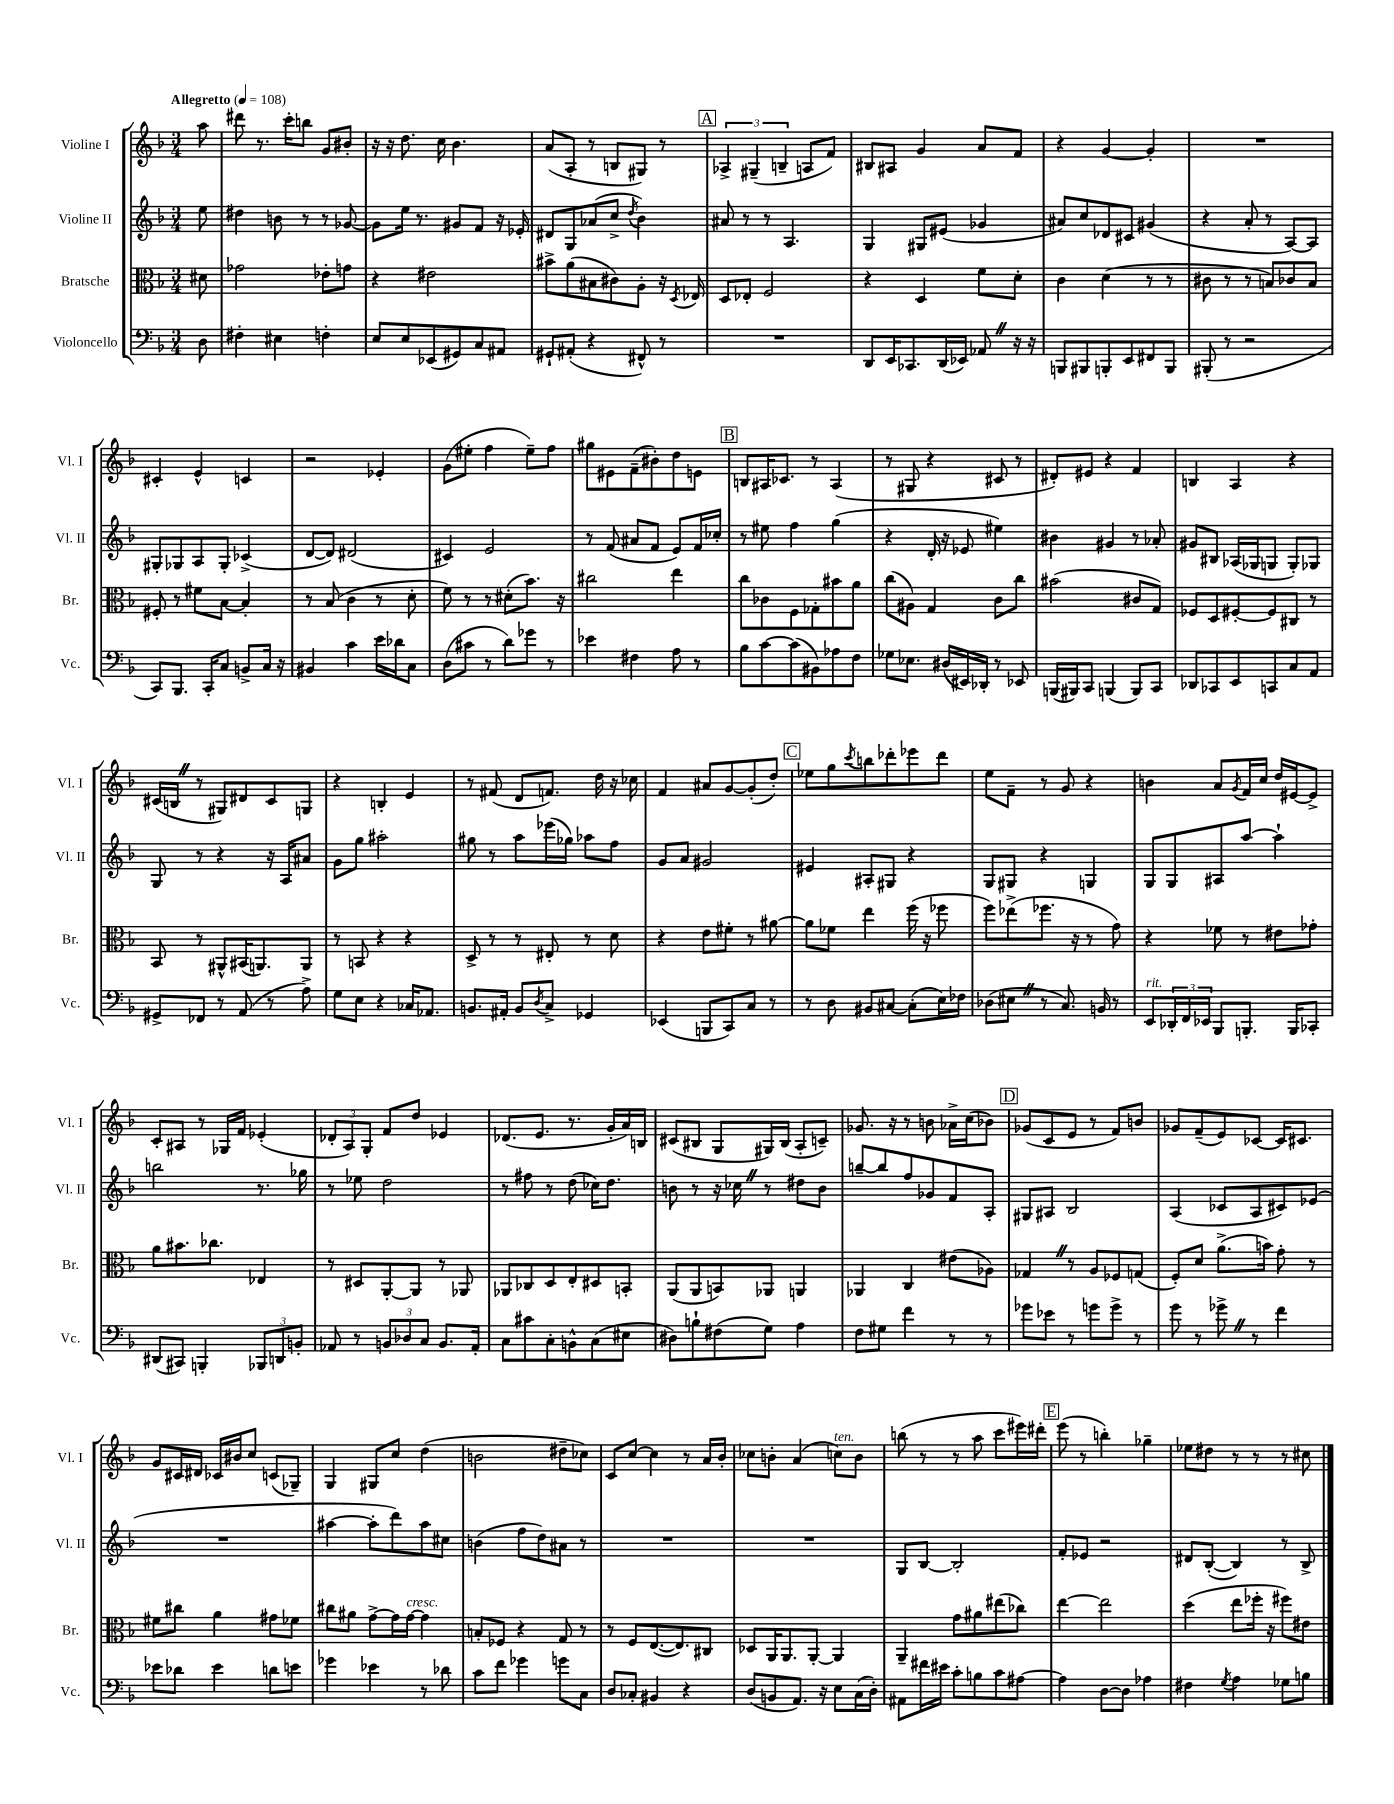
<<
\new StaffGroup <<
\new Staff = "s0" \with { instrumentName = "Violine I" shortInstrumentName = "Vl. I" } {
    \clef treble \key f \major \numericTimeSignature \time 3/4 \partial 8 \tempo "Allegretto" 4 = 108
    a''8 |
    dis'''8 r8. c'''16-. b''8 g'8 bis'8-. |
    r16 r16 d''8. c''16 bes'4. |
    a'8( a8-. r8 b8 gis8) r8 |
    \mark \markup { \box "A" } \tuplet 3/2 { aes4-> gis4--( b4-- } a8 f'8) |
    bis8 ais8 g'4 a'8 f'8 |
    r4 g'4~ g'4-. |
    R2. |
    cis'4-. e'4-^ c'4 |
    r2 ees'4-. |
    g'8( eis''8-. f''4 eis''8--) f''8 |
    gis''8 eis'8 f'8--( bis'8-.) d''8 e'8 |
    \mark \markup { \box "B" } b8 ais16 ces'8. r8 ais4( |
    r8 gis8 r4 cis'8 r8 |
    dis'8-.) eis'8 r4 f'4 |
    b4 a4 r4 |
    cis'16( b16 \once \override BreathingSign.text = \markup { \musicglyph "scripts.caesura.straight" } \breathe r8 gis8) dis'8 cis'8 g8 |
    r4 b4-. e'4 |
    r8 fis'8( d'8 f'8.) d''16 r16 ces''16 |
    f'4 ais'8 g'8~ g'8-.( d''8-.) |
    \mark \markup { \box "C" } ees''8 g''8 \acciaccatura { c'''8 } b''8 des'''8-. ees'''8 des'''8 |
    e''8 f'8-- r8 g'8 r4 |
    b'4 a'8 \acciaccatura { g'8 } f'16 c''16 d''16 eis'16~ eis'8-> |
    c'8-. ais8 r8 ges16 f'16 ees'4-.( |
    \tuplet 3/2 { des'8-. a8) g8-. } f'8 d''8 ees'4 |
    des'8.( e'8. r8. g'16-. a'16) b16 |
    cis'8( bis8 g8 gis16) bis16( a8-. c'8--) |
    ges'8. r16 r8 b'8 aes'16-> c''16( bes'8) |
    \mark \markup { \box "D" } ges'8( c'8 e'8 r8 f'8) b'8 |
    ges'8 f'8--( e'8) ces'8~ ces'16 cis'8. |
    g'8 cis'16 dis'16 ces'16 bis'16 c''8 c'8( ges8--) |
    g4 gis8 c''8 d''4( |
    b'2 dis''8-- ces''8) |
    c'8 c''8~ c''4 r8 a'16 bes'16-. |
    ces''8 b'8-. a'4( c''8^\markup { \italic "ten." }) b'8 |
    b''8( r8 r8 a''8 c'''8 eis'''16) dis'''16-. |
    \mark \markup { \box "E" } e'''8( r8 b''4-.) ges''4-- |
    ees''8 dis''8 r8 r8 r8 cis''8 \bar "|." |
}
\new Staff = "s1" \with { instrumentName = "Violine II" shortInstrumentName = "Vl. II" } {
    \clef treble \key f \major \numericTimeSignature \time 3/4 \partial 8
    e''8 |
    dis''4 b'8 r8 r8 ges'8~ |
    ges'8 e''16 r8. gis'8 f'8 r16 ees'16-. |
    dis'8 g8 aes'8( c''8-> \acciaccatura { d''8 } bes'4) |
    \mark \markup { \box "A" } ais'8 r8 r8 a4. |
    g4 gis8 eis'8( ges'4 |
    ais'8) c''8 des'8 cis'8 gis'4( |
    r4 a'8-. r8 a8~) a8 |
    gis8-. ges8 a8 ges8-. ces'4->( |
    d'8~ d'8) dis'2( |
    cis'4) e'2 |
    r8 f'8( ais'8 f'8 e'8) f'16 ces''16-. |
    \mark \markup { \box "B" } r8 eis''8 f''4 g''4( |
    r4 d'16-. r16 ees'8 eis''4) |
    bis'4 gis'4 r8 aes'8-. |
    gis'8 bis8 aes16( ges16 g8 g8-.) ges8 |
    g8 r8 r4 r16 a16 ais'8 |
    g'8 g''8 ais''2-. |
    gis''8 r8 a''8 ees'''16( ges''16) aes''8 f''8 |
    g'8 a'8 gis'2 |
    \mark \markup { \box "C" } eis'4 ais8-. gis8 r4 |
    g8 gis8 r4 g4 |
    g8 g8 ais8 a''8~ a''4-! |
    b''2 r8. ges''16 |
    r8 ees''8 d''2 |
    r8 fis''8 r8 d''8( ces''16) d''8. |
    b'8 r8 r16 ces''16 \once \override BreathingSign.text = \markup { \musicglyph "scripts.caesura.straight" } \breathe r8 dis''8 b'8 |
    b''8~-- b''8 f''8 ges'8 f'8 a8-. |
    \mark \markup { \box "D" } gis8 ais8 bes2 |
    a4( ces'8 a8 cis'8) ees'8( |
    R2. |
    ais''4~ ais''8-. d'''8) ais''8 cis''8 |
    b'4( f''8 d''8) ais'8 r8 |
    R2. |
    R2. |
    g8 bes8~ bes2-. |
    \mark \markup { \box "E" } f'8-. ees'8 r2 |
    dis'8 bes8~-.( bes4) r8 bes8-> \bar "|." |
}
\new Staff = "s2" \with { instrumentName = "Bratsche" shortInstrumentName = "Br." } {
    \clef alto \key f \major \numericTimeSignature \time 3/4 \partial 8
    dis'8 |
    ges'2 ees'8-. g'8 |
    r4 eis'2 |
    bis'8-> a'8( bis8 cis'8) a8-. r16 \acciaccatura { d8 } ees16 |
    \mark \markup { \box "A" } d8 ees8-. f2 |
    r4 d4 f'8 d'8-. |
    c'4 d'4( r8 r8 |
    cis'8 r8 r8 b8) ces'8 b8 |
    fis8-. r8 fis'8 bes8~ bes4-. |
    r8 bes8( c'4 r8 d'8-. |
    f'8) r8 r8 dis'8-.( bes'8.) r16 |
    cis''2 e''4 |
    \mark \markup { \box "B" } c''8 ces'8 f8 ges8-. bis'8 a'8 |
    c''8( ais8) g4 c'8 c''8 |
    bis'2( cis'8 g8) |
    fes8 d8 fis8~-. fis8 cis8 r8 |
    bes,8 r8 ais,8-^ bis,16( a,8.) a,8 |
    r8 b,8 r4 r4 |
    d8-> r8 r8 eis8-. r8 d'8 |
    r4 e'8 fis'8-. r8 ais'8~ |
    \mark \markup { \box "C" } ais'8 fes'8 e''4 f''16( r16 fes''8 |
    f''8) ees''8->( fes''8. r16 r8 g'8) |
    r4 fes'8 r8 eis'8 ges'8-. |
    a'8 bis'8. ces''8. ees4 |
    r8 dis8 a,8~-. a,8 r8 aes,8 |
    aes,8 ces8 d8 e8-. dis8 b,8-. |
    a,8( a,8 b,8) aes,8 a,4 |
    aes,4 c4 eis'8( aes8) |
    \mark \markup { \box "D" } ges4 \once \override BreathingSign.text = \markup { \musicglyph "scripts.caesura.straight" } \breathe r8 a8 fes8 g8( |
    f8-.) d'8 a'8.->( b'16) g'8-. r8 |
    fis'8 cis''8 a'4 gis'8 fes'8 |
    cis''8 ais'8 g'8~-> g'16 g'16~^\markup { \italic "cresc." } g'4 |
    b8-. fes8 r4 g8 r8 |
    r8 f8 e8.~( e8.) cis8 |
    des8 a,16 a,8. a,8~-. a,4 |
    a,4-- g'8 ais'8 eis''8( ces''8) |
    \mark \markup { \box "E" } e''4~ e''2 |
    d''4( e''8 fes''16-. r16 fis''8) eis'8 \bar "|." |
}
\new Staff = "s3" \with { instrumentName = "Violoncello" shortInstrumentName = "Vc." } {
    \clef bass \key f \major \numericTimeSignature \time 3/4 \partial 8
    d8 |
    fis4-. eis4 f4-. |
    e8 e8 ees,8( gis,8) c8 ais,8 |
    gis,8-! ais,8-.( r4 fis,8-^) r8 |
    \mark \markup { \box "A" } R2. |
    d,8 e,16 ces,8. d,16( ees,16) aes,8 \once \override BreathingSign.text = \markup { \musicglyph "scripts.caesura.straight" } \breathe r16 r16 |
    b,,8 bis,,8 b,,8-. e,8 fis,8 b,,8 |
    bis,,8-.( r8 r2 |
    c,8) bes,,8. c,16-. c8 b,8-> c16 r16 |
    bis,4 c'4 e'16 des'16 c8 |
    d8( cis'8 r8 d'8) ges'8 r8 |
    ees'4 fis4 a8 r8 |
    \mark \markup { \box "B" } bes8 c'8~ c'8( bis,8) aes8 f8 |
    ges8 ees8. dis16( eis,16) des,16-. r8 ees,8 |
    b,,16( bis,,16) c,8 b,,4( b,,8) c,8 |
    des,8 ces,8 e,8 c,8 c8 a,8 |
    gis,8-> fes,8 r8 a,8( r8 a8->) |
    g8 e8 r4 ces16 aes,8. |
    b,8. ais,16-. b,8 \acciaccatura { d8 } c8-> ges,4 |
    ees,4( b,,8 c,8) c8 r8 |
    \mark \markup { \box "C" } r8 d8 bis,8 cis8~ cis8-.( e16) fes16 |
    des8( eis8 \once \override BreathingSign.text = \markup { \musicglyph "scripts.caesura.straight" } \breathe r8 c8.) b,16 r8 |
    e,8^\markup { \italic "rit." } \tuplet 3/2 { des,16-. f,16 ees,16 } bes,,8 b,,8.-. b,,16 ces,8-. |
    dis,8( cis,8) b,,4-. \tuplet 3/2 { bes,,8 d,8 b,8-. } |
    aes,8 r8 \tuplet 3/2 { b,8 des8 c8 } b,8. aes,16-. |
    c8 cis'8 c8-. b,8-^ c8( eis8 |
    dis8) b8-! fis8( g8) a4 |
    f8 gis8 f'4 r8 r8 |
    \mark \markup { \box "D" } ges'8 ees'8 r8 g'8 g'8-> r8 |
    g'8 r8 ges'8-> \once \override BreathingSign.text = \markup { \musicglyph "scripts.caesura.straight" } \breathe r8 f'4 |
    ees'8 des'8 ees'4 d'8 e'8 |
    ges'4 ees'4 r8 des'8 |
    c'8 f'8 ges'4 g'8 c8 |
    d8 ces8-. bis,4 r4 |
    d8( b,8 a,8.) r16 e8 c16( d16-.) |
    ais,8 fis'16 eis'16 c'8-. b8 c'8 ais8~ |
    \mark \markup { \box "E" } ais4 d8~ d8 aes4 |
    fis4 \acciaccatura { g8 } a4 ges8 b8 \bar "|." |
}
>>
>>
\layout { \context { \Score \remove "Bar_number_engraver" } }
